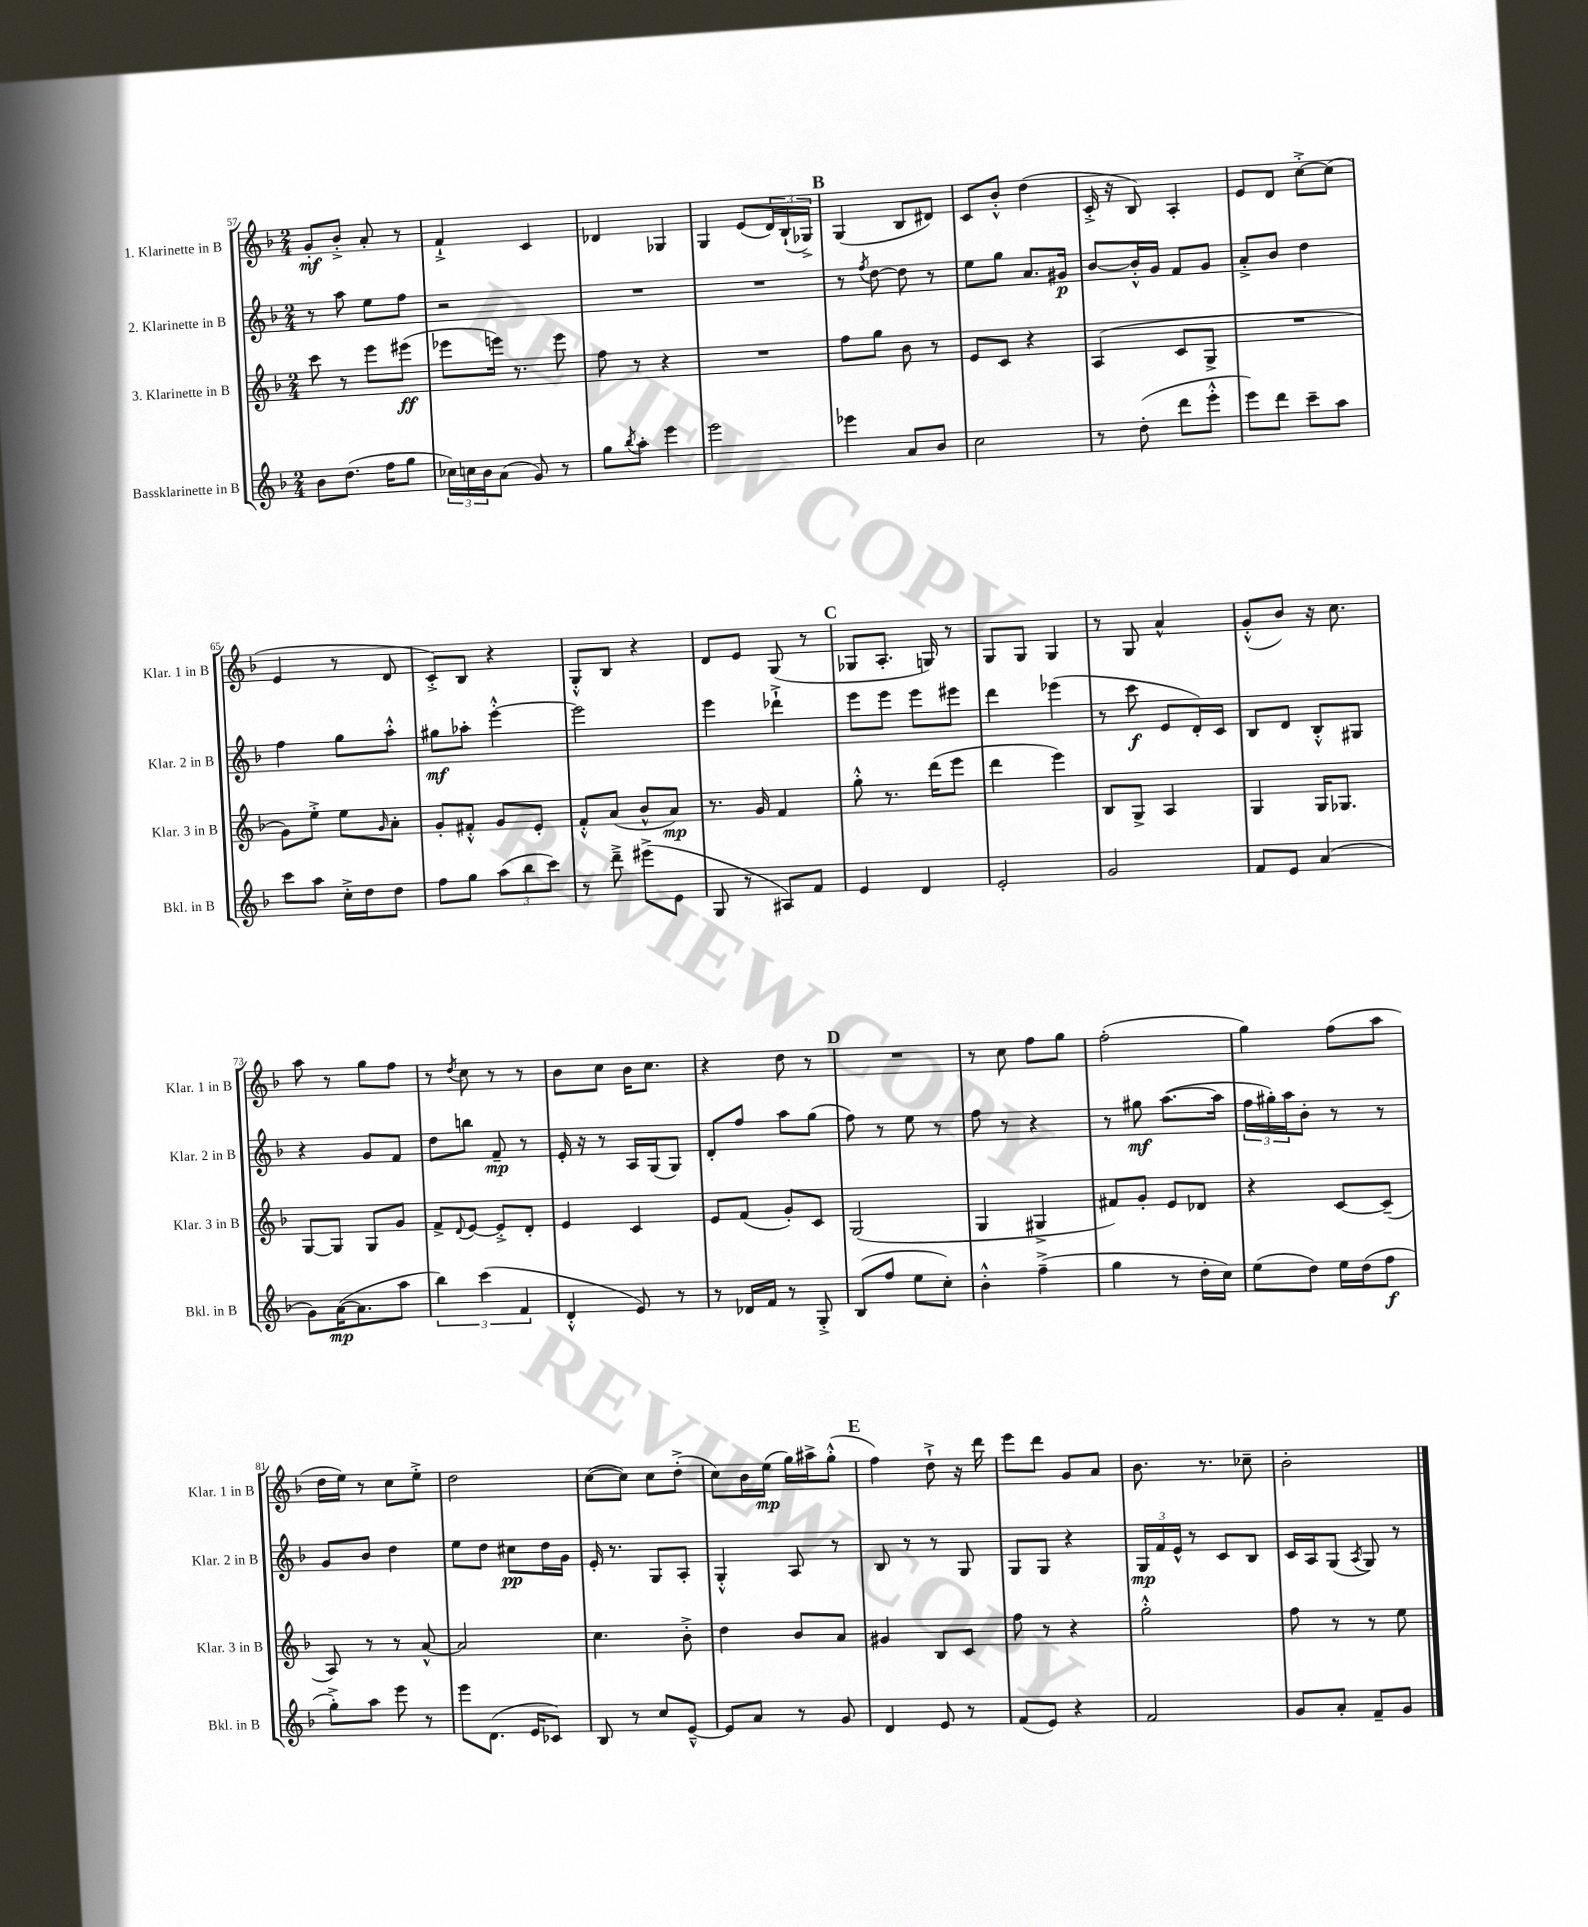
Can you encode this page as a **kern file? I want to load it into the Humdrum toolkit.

**kern	**kern	**kern	**kern
*staff4	*staff3	*staff2	*staff1
*clefG2	*clefG2	*clefG2	*clefG2
*k[b-]	*k[b-]	*k[b-]	*k[b-]
*M2/4	*M2/4	*M2/4	*M2/4
8b-	8ccc	8r	8g'
(8.dd	8r	8aa	8b-'^
.	8eee	8ee	8a'
16ff	.	.	.
8gg	(8eee#	8ff	8r
=	=	=	=
24cc-)	8eee-	2r	4f`^
24cc	.	.	.
24b-	.	.	.
(8a	16eee)	.	.
.	8.r	.	.
8g)	.	.	4c
8r	8eee	.	.
=	=	=	=
8gg	8ff	2r	4d-
8qbb-	.	.	.
8aa'	8r	.	.
4eee	4r	.	4G-
=	=	=	=
2eee	2r	2r	4G
.	.	.	(8e
.	.	.	24d)
.	.	.	(24B-`
.	.	.	24G-^)
=	=	=	=
4eee-	8ff	8r	(4G
.	.	8qff	.
.	8gg	[8dd	.
8a	8b-	8dd]	8B-
8b-	8r	8r	8d#)
=	=	=	=
2cc	8e	8ee	8c
.	8c	8gg	8b-'^^
.	4r	8.a	(4dd
.	.	16g#	.
=	=	=	=
8r	(4A	[8b-	16c'^
.	.	.	16r
(8dd'	.	16b-'^^]	8B-)
.	.	16g	.
8ddd	8c	8f	4A'
8eee'^^	8G^	8g	.
=	=	=	=
8eee)	2r	8a'^	8e
8ddd	.	8b-	8d
8ccc~	.	4dd	[8cc'^
8aa	.	.	(8cc]
=	=	=	=
8ccc	8g)	4ff	4e
8aa	8ee'^	.	.
16cc'^	8ee	8gg	8r
16dd	.	.	.
.	16qqg	.	.
8dd	8a'	8aa'^^	8d
=	=	=	=
8ff	8g'	8gg#	8c'^)
8gg	8f#'^^	8aa-'	8B-
(12aa	8g	[4eee'^^	4r
12bb-	.	.	.
.	8e'	.	.
12ccc)	.	.	.
=	=	=	=
8r	8f'^^	2eee]	8G'^^
8ddd~^	(8a	.	8B-
(8eee#^	8b-^^	.	4r
8e	8a)	.	.
=	=	=	=
8G	8.r	4eee	8d
8r	.	.	8e
.	16g	.	.
8A#)	4f	4ddd-`^	(8G
8f	.	.	8r
=	=	=	=
4e	8gg'^^	8eee	8G-
.	8.r	8eee	8.A'
4d	.	8eee	.
.	(16ddd	.	16G)
.	8eee	8eee#	8r
=	=	=	=
2e'	4ddd	4ddd	8G
.	.	.	8G
.	4eee)	(4eee-	4G
=	=	=	=
2g	8B-	8r	8r
.	8G^	8ccc	8G
.	4A	8e	4a^^
.	.	16d')	.
.	.	16c	.
=	=	=	=
8f	4G	8B-	(8g'^^
8e	.	8d	8b-)
(4a	16G	8B-'^^	16r
.	8.G-	.	8.cc
.	.	8G#	.
=	=	=	=
8g)	[8G	4r	8aa
([16a	8G]	.	8r
8.a]	.	.	.
.	8G	8g	8gg
8aa	8g	8f	8ff
=	=	=	=
6bb-)	8f^	8dd	8r
.	8qqd	.	8qdd
.	[8e	8bb	8cc
(6ccc	.	.	.
.	8e'^]	8f~	8r
6f	.	.	.
.	8d'	8r	8r
=	=	=	=
4d'^^	4e	16e'	8b-
.	.	16r	.
.	.	8r	8cc
8e)	4c	16A	16b-
.	.	(16G	8.cc
8r	.	8G)	.
=	=	=	=
8r	8e	8d'	4r
16d-	(8f	8ff	.
16f	.	.	.
8r	8g')	8aa	8dd
8G'^	8c	(8gg	8r
=	=	=	=
(8B-	(2G	8ff)	2r
8ff	.	8r	.
8ee	.	8ee	.
8cc')	.	8r	.
=	=	=	=
4b-'^^	4G	8ff	8r
.	.	8r	8cc
(4ff~^	4G#^	4r	8ff
.	.	.	8gg
=	=	=	=
4gg	8f#)	8r	(2ff'
.	8g'	8gg#	.
8r	8e	([8.aa	.
16dd'	8d-	.	.
16cc)	.	16aa]	.
=	=	=	=
(8ee	4r	24ff	4gg)
.	.	24gg#')	.
.	.	24aa	.
8dd)	.	8b-'	.
16ee	[8c	8r	(8ff
(16dd	.	.	.
8ff	(8c~]	8r	8aa
=	=	=	=
8gg'^)	8A)	8g	16dd
.	.	.	16ee)
8aa	8r	8b-	8r
8eee	8r	4dd	8cc
8r	[8a^^	.	8ee'^
=	=	=	=
8eee	2a]	8ee	2dd
(8.d	.	8dd	.
.	.	8cc#	.
16e	.	.	.
8c-)	.	16dd	.
.	.	16g	.
=	=	=	=
8B-	4.cc	16e'	([8cc
.	.	8.r	.
8r	.	.	8cc])
8cc	.	8G	8cc
[8e~^^	8b-'^	8A'	(8dd'^
=	=	=	=
8e]	4dd	4G'^^	8cc)
8a	.	.	16b-
.	.	.	(16ee
8r	8b-	8A	16gg)
.	.	.	16aa#^
8g	8a	8r	(8gg'^^
=	=	=	=
4d	4g#	8B-	4ff)
.	.	8r	.
8e	8B-	8r	8dd`^
8r	8c	8G	16r
.	.	.	16ddd
=	=	=	=
(8f	8ff	8G	8eee
8e)	8r	8G	8ddd
4r	4r	4r	8g
.	.	.	8a
=	=	=	=
2f	2gg'^^	24G	8.b-
.	.	24f	.
.	.	24e^^	.
.	.	8r	.
.	.	.	8.r
.	.	8c	.
.	.	8B-	8cc-~
=	=	=	=
8g	8ff	16c	2b-'
.	.	16A	.
8a'	8r	(8G	.
.	.	8qA	.
8f~	8r	8G)	.
8g	8ee	8r	.
==	==	==	==
*-	*-	*-	*-
